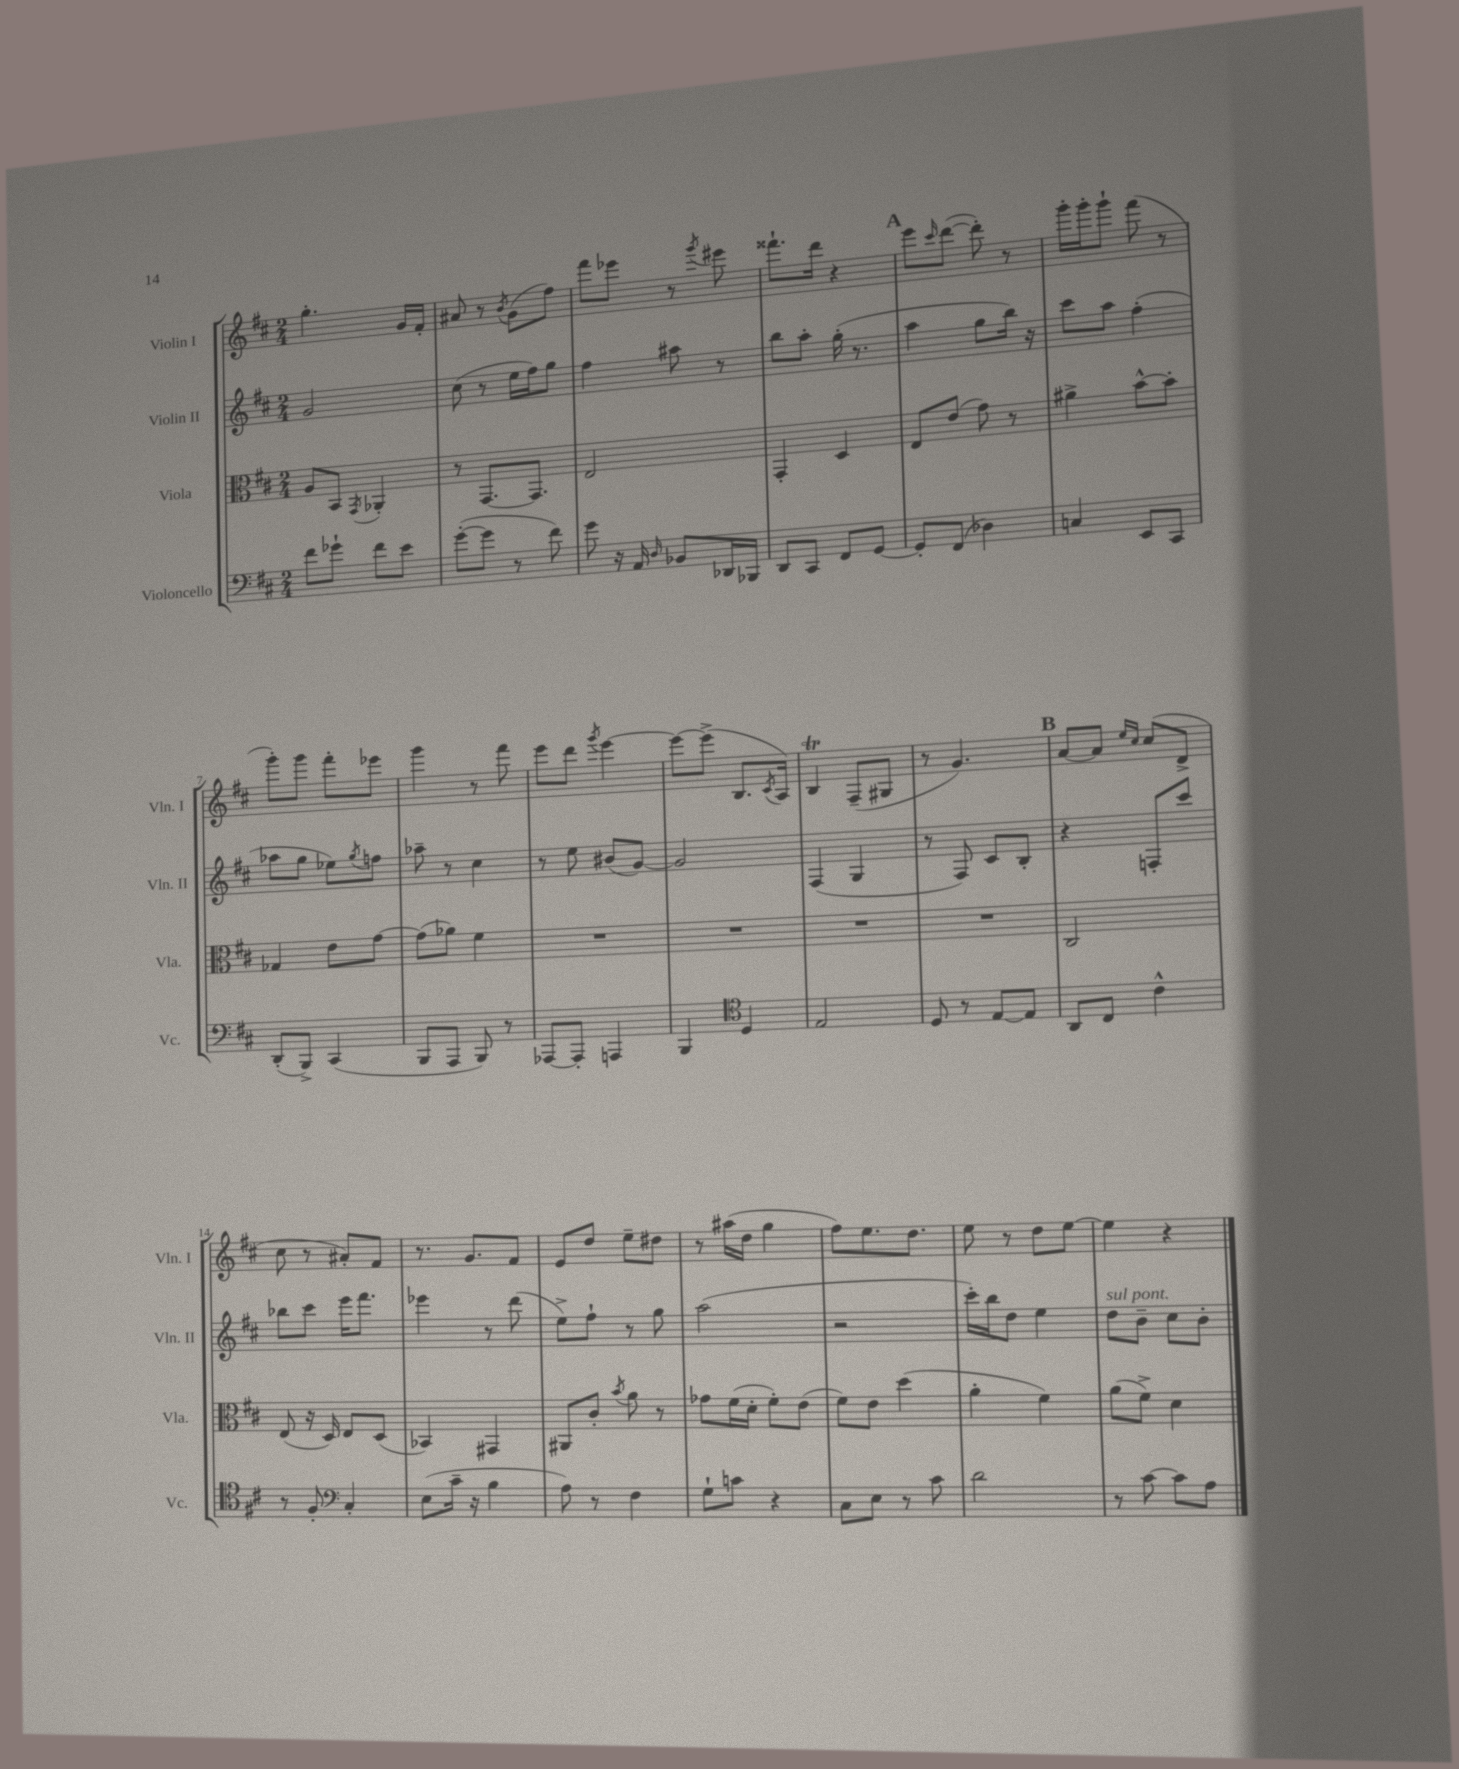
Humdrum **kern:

**kern	**kern	**kern	**kern
*part4	*part3	*part2	*part1
*staff4	*staff3	*staff2	*staff1
*I"Violoncello	*I"Viola	*I"Violin II	*I"Violin I
*I'Vc.	*I'Vla.	*I'Vln. II	*I'Vln. I
*clefF4	*clefC3	*clefG2	*clefG2
*k[f#c#]	*k[f#c#]	*k[f#c#]	*k[f#c#]
*M2/4	*M2/4	*M2/4	*M2/4
=1	=1	=1	=1
8f#\L	8A/L	2g/	4.gg'\
8g-X`\J	8BB/J	.	.
.	8qGG/	.	.
8f#\L	4AA-X'/	.	.
8e\J	.	.	16g/LL
.	.	.	16f#'/JJ
=2	=2	=2	=2
([8g'\L	8r	(8cc#\	8a#X/
8g\J]	[8.GG/L	8r	8r
.	.	.	8qb/
8r	.	16ee\LL	(8g\L
.	8.GG/J]	16ff#\J)	.
8f#\)	.	8gg\J	8ff#\J)
=3	=3	=3	=3
8g\	2E/	4ff#\	8fff#\L
16r	.	.	8eee-X\J
16AA/	.	.	.
16qqD/	.	.	.
8BB-X/L	.	8aa#X\	8r
.	.	.	8qggg/
16DD-X/L	.	8r	8eee#X\
16BBB-X/JJ	.	.	.
=4	=4	=4	=4
8DD/L	4GG'/	8bb\L	8.fff##X`\L
8CC#/J	.	8aa'\J	.
.	.	.	16ddd\Jk
8FF#/L	4D/	(16gg'\	4r
.	.	8.r	.
[8GG/J	.	.	.
!!LO:REH:place=s1:t=A
=5	=5	=5	=5
8GG'/L]	8E/L	4aa\	8eee\L
.	.	.	16qqccc#/
(8FF#/J	(8e/J	.	([8ddd\J
4D-X\)	8g\)	8gg\L	8ddd'\])
.	8r	16bb\Jk)	8r
.	.	16r	.
=6	=6	=6	=6
4Cn/	4a#X^\	8ccc#\L	16ggg'\LL
.	.	.	16ggg'\J
.	.	8aa\J	8ggg`\J
8EE/L	[8b^^\L	(4ff#'\	(8fff#\
8CC#/J	8b'\J]	.	8r
!!LO:LB:g=z
=7	=7	=7	=7
(8DD'/L	4G-X/	8aa-X\L	8ggg'\L)
8BBB^/J)	.	8gg\J	8ggg\J
(4CC#/	8e\L	8ee-X\L)	8fff#'\L
.	.	8qgg/	.
.	[8g\J	8ffn\J	8eee-X\J
=8	=8	=8	=8
8BBB/L	(8g\L]	8aa-X~\	4ggg\
8AAA/J	8a-X\J)	8r	.
8BBB/)	4f#\	4cc#\	8r
8r	.	.	8fff#\
=9	=9	=9	=9
[8AAA-X/L	2r	8r	8eee\L
8AAA-'/J]	.	8ee\	8ddd\J
.	.	.	8qggg/
4AAAn/	.	(8b#X/L	[4eee\
.	.	[8g/J)	.
=10	=10	=10	=10
4BBB/	2r	2g/]	8eee\L_
.	.	.	(8eee^\J]
*clefC4	*	*	*
4D/	.	.	8.B/L
.	.	.	8qc#/
.	.	.	16A/Jk)
=11	=11	=11	=11
2E/	2r	(4F#/	4BT/
.	.	4G/	(8F#~/L
.	.	.	8G#X/J
=12	=12	=12	=12
8D/	2r	8r	8r
8r	.	8F#/)	4.g/)
[8E/L	.	8c#/L	.
8E/J]	.	8B'/J	.
!!LO:REH:place=s1:t=B
=13	=13	=13	=13
8AA/L	2C#/	4r	[8a/L
8C#/J	.	.	8a/J]
.	.	.	16qqee/LL
.	.	.	16qqcc#/JJ
4c#^^\	.	8Fn'/L	(8cc#/L
.	.	8ccc#/J	8d^/J
!!LO:LB:g=z
=14	=14	=14	=14
8r	(8E/	8bb-X\L	8cc#\
8F#'/	16r	8ccc#\J	8r
.	16D/)	.	.
*clefF4	*	*	*
4C#'/	8E/L	16eee\KL	8a#X'/L)
.	.	8.fff#\J	.
.	(8D/J	.	8f#/J
=15	=15	=15	=15
(8E\L	4BB-X/)	4eee-X\	8.r
16c#~\Jk	.	.	.
16r	.	.	8.g/L
4B\	4GG#X/	8r	.
.	.	(8ddd\	8f#/J
=16	=16	=16	=16
8A\)	8AA#X/L	8ee^\L)	8e/L
8r	8c#'/J	8ff#`\J	8dd/J
.	8qb/	.	.
4F#\	8a\	8r	8ee~\L
.	8r	8gg\	8dd#X\J
=17	=17	=17	=17
8G`\L	8g-X\L	(2aa\	8r
8cn\J	(16f#\L	.	(16aa#X\LL
.	16d'\JJ	.	16dd\JJ
4r	8f#'\L)	.	4gg\
.	(8e\J	.	.
=18	=18	=18	=18
8C#\L	8f#\L)	2r	8ff#\L)
8E\J	8e\J	.	8.ee\
8r	(4dd\	.	.
.	.	.	8.dd\J
8c#\	.	.	.
=19	=19	=19	=19
2d\	4a'\	16ccc#'\LL)	8ee\
.	.	16bb\J	.
.	.	8dd\J	8r
.	4f#\)	4ee\	8dd\L
.	.	.	[8ee\J
=20	=20	=20	=20
!	!	!LO:TX:a:i:t=sul pont.	!
8r	(8a\L	8dd\L	4ee\]
[8c#\	8f#^\J)	8b~\J	.
8c#\L]	4d\	8cc#\L	4r
8A\J	.	8b'\J	.
==	==	==	==
*-	*-	*-	*-
